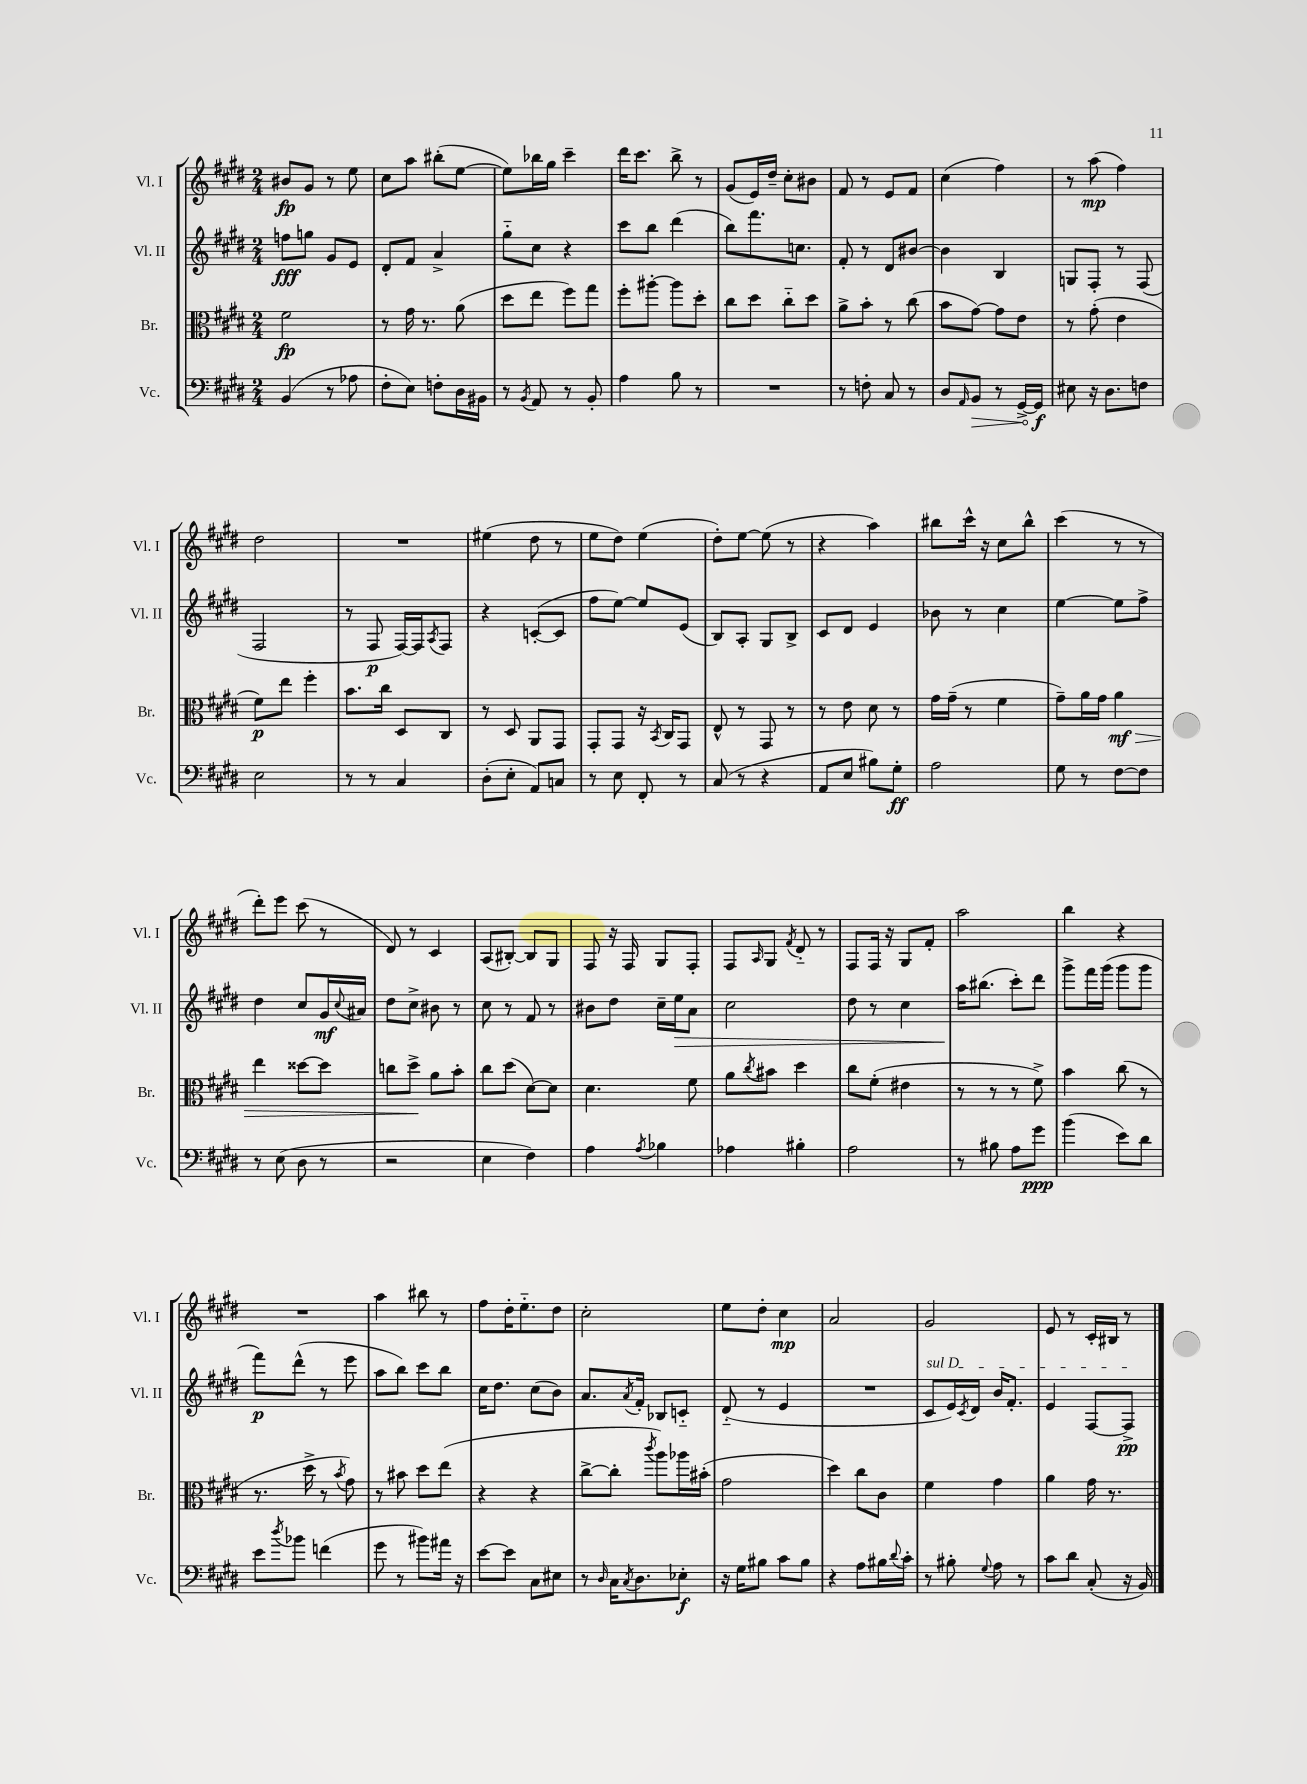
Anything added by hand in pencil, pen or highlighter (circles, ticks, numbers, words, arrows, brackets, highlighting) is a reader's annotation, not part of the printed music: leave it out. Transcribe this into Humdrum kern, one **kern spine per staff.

**kern	**kern	**kern	**kern
*staff4	*staff3	*staff2	*staff1
*clefF4	*clefC3	*clefG2	*clefG2
*k[f#c#g#d#]	*k[f#c#g#d#]	*k[f#c#g#d#]	*k[f#c#g#d#]
*M2/4	*M2/4	*M2/4	*M2/4
(4BB/	2f#\	8ff\L	8b#/L
.	.	8gg\J	8g#/J
8r	.	8g#/L	8r
8A-\	.	8e/J	8ee\
=	=	=	=
8F#'\L	8r	8d#'/L	8cc#\L
8E\J)	16g#\	8f#/J	8aa\J
.	8.r	.	.
8F'\L	.	4a^/	(8bb#'\L
16D#\L	(8a\	.	[8ee\J
16BB#\JJ	.	.	.
=	=	=	=
8r	8dd#\L	8gg#'~\L	8ee\]L)
8qBB/	.	.	.
8AA/	8ee\J	8cc#\J	16bb-\L
.	.	.	16gg#\JJ
8r	8ff#\L)	4r	4ccc#~\
8BB'/	8gg#\J	.	.
=	=	=	=
4A\	8ff#'\L	8ccc#\L	16ddd#\LK
.	.	.	8.ccc#\J
.	[8aa#'\J	8bb\J	.
8B\	8aa#\]L	(4ddd#\	8bb^\
8r	8dd#'\J	.	8r
=	=	=	=
2r	8cc#\L	8bb\L)	(8g#/L
.	8dd#\J	8.fff#\	16e/L)
.	.	.	16dd#~/JJ
.	8cc#'~\L	.	8cc#'\L
.	.	8.cc\J	.
.	8dd#\J	.	8b#\J
=	=	=	=
8r	8a^\L	8f#'/	8f#/
8F'\	8b'\J	8r	8r
8C#/	8r	8d#/L	8e/L
8r	(8cc#\	[8b#/J	8f#/J
=	=	=	=
8D#/L	8b\L	4b#\]	(4cc#\
16qqAA/	.	.	.
8BB/J	[8g#\J)	.	.
8r	8g#\]L	4B/	4ff#\)
[16GG#^/LL	8e\J	.	.
16GG#/]JJ	.	.	.
=	=	=	=
8E#\	8r	8G/L	8r
16r	(8g#'\	8F#'/J	(8aa\
8.D#\L	.	.	.
.	4e\	8r	4ff#\)
8F\J	.	(8F#/	.
=	=	=	=
2E\	8f#\L)	2F#/	2dd#\
.	8ee\J	.	.
.	4ff#'\	.	.
=	=	=	=
8r	8.b\L	8r	2r
8r	.	8F#/	.
.	16cc#\Jk	.	.
4C#/	8D#/L	[16F#/LL)	.
.	.	16F#/]J	.
.	.	8qA/	.
.	8C#/J	8F#/J	.
=	=	=	=
(8D#'\L	8r	4r	(4ee#\
8E'\J	8D#/	.	.
8AA/L)	8AA/L	([8c'/L	8dd#\
8C/J	8GG#/J	8c/]J	8r
=	=	=	=
8r	8GG#'/L	8ff#\L	8ee\L
8E\	8GG#/J	[8ee\J)	8dd#\J)
8FF#'/	16r	8ee/]L	(4ee\
.	8qBB/	.	.
.	16C#/LK	.	.
8r	8GG#/J	(8e/J	.
=	=	=	=
(8C#/	8E^^/	8B/L)	8dd#'\L)
8r	8r	8A'/J	[8ee\J
4r	8GG#/	8G#/L	(8ee\]
.	8r	8B^/J	8r
=	=	=	=
8AA/L	8r	8c#/L	4r
8E/J	8e\	8d#/J	.
8B#\L)	8d#\	4e/	4aa\)
8G#'\J	8r	.	.
=	=	=	=
2A\	16g#\LL	8b-\	8bb#\L
.	(16g#~\JJ	.	.
.	8r	8r	16ccc#^^\Jk
.	.	.	16r
.	4f#\	4cc#\	8cc#\L
.	.	.	8bb#^^\J
=	=	=	=
8G#\	8g#~\L)	[4ee\	(4ccc#\
8r	16a\L	.	.
.	16g#\JJ	.	.
[8F#\L	4a\	8ee\]L	8r
8F#\]J	.	8ff#^\J	8r
=	=	=	=
8r	4ee\	4dd#\	8ddd#'\L)
(8E\	.	.	8eee\J
8D#\	[8dd##\L	8cc#/L	(8ccc#\
8r	8dd##\]J	16g#/L	8r
.	.	8qqcc#/	.
.	.	16a#/JJ	.
=	=	=	=
2r	8cc\L	8dd#\L	8d#/)
.	8dd#^\J	8cc#^\J	8r
.	8a\L	8b#\	4c#/
.	8b'\J	8r	.
=	=	=	=
4E\	8cc#\L	8cc#\	(8A/L
.	(8dd#\J	8r	[8B#'/J)
4F#\)	[8d#\L)	8f#/	8B#/]L
.	8d#\]J	8r	8G#/J
=	=	=	=
4A\	4.d#\	8b#\L	8F#/
.	.	8dd#\J	16r
.	.	.	16F#/
8qA/	.	.	.
4B-\	.	16cc#~\LL	8G#/L
.	.	16ee\J	.
.	8f#\	8a\J	8F#'/J
=	=	=	=
4A-\	8a\L	2cc#\	8F#/L
.	8qcc#/	.	16qqA/
.	8b#\J	.	8G#/J
.	.	.	8qf#/
4B#'\	4dd#\	.	8d#'~/
.	.	.	8r
=	=	=	=
2A\	8cc#\L	8dd#\	8F#/L
.	(8f#'\J	8r	16F#/Jk
.	.	.	16r
.	4e#\	4cc#\	8G#/L
.	.	.	8f#'/J
=	=	=	=
8r	8r	16aa\LK	2aa\
.	.	(8.bb#\J	.
8B#\	8r	.	.
8A\L	8r	8ccc#'\L)	.
8g#\J	8f#^\)	8ddd#\J	.
=	=	=	=
(4b\	4b\	8ggg#^\L	4bb\
.	.	16fff#\L	.
.	.	(16ggg#\JJ	.
8e\L)	(8cc#\	8ggg#\L	4r
8d#\J	8r	8ggg#\J	.
=	=	=	=
8e\L	8.r	8fff#\L)	2r
8qdd#/	.	.	.
8b-\J	.	(8ddd#^^\J	.
.	16dd#^\	.	.
(4f\	8r	8r	.
.	8qb/	.	.
.	8g#\)	8eee\	.
=	=	=	=
8g#\	8r	8aa\L	4aa\
8r	8b#\	8bb\J)	.
8b#\L)	8dd#\L	8ccc#\L	8bb#\
16a#\Jk	(8ee\J	8bb\J	8r
16r	.	.	.
=	=	=	=
[8e\L	4r	16cc#\LK	8ff#\L
.	.	8.dd#\J	.
8e\]J	.	.	16dd#'\K
.	.	.	8.ee'~\
8C#\L	4r	(8cc#\L	.
8E#\J	.	8b\J)	8dd#\J
=	=	=	=
8r	[8cc#^\L	8.a/L	2cc#'\
16qqD#/	.	.	.
16C#\LK	8cc#'\]J	.	.
8qC#/	.	8qa/	.
8.D#\	.	16f#'/Jk	.
.	8qccc#/	.	.
.	8aa\L)	8B-/L	.
8E-'\J	16aa-\L	8c'~/J	.
.	(16b#'\JJ	.	.
=	=	=	=
16r	2g#\	(8d#'~/	8ee\L
16G#\LK	.	.	.
8B#\J	.	8r	8dd#'\J
8c#\L	.	4e/	4cc#\
8B#\J	.	.	.
=	=	=	=
4r	4dd#\)	2r	2a/
8A\L	8cc#\L	.	.
16B#\L	8c#\J	.	.
8qqd#/	.	.	.
16c#'\JJ	.	.	.
=	=	=	=
8r	4f#\	8c#/L	2g#/
8B#'\	.	16e/L)	.
.	.	8qc#/	.
.	.	16d#/JJ	.
8qqG#/	.	.	.
8A\	4g#\	16b/LK	.
.	.	8.f#'/J	.
8r	.	.	.
=	=	=	=
8c#\L	4a\	4e/	8e/
8d#\J	.	.	8r
(8C#'/	16g#\	[8F#/L	16c#'/LL
.	8.r	.	16B#/JJ
16r	.	8F#^/]J	8r
16BB/)	.	.	.
==	==	==	==
*-	*-	*-	*-
